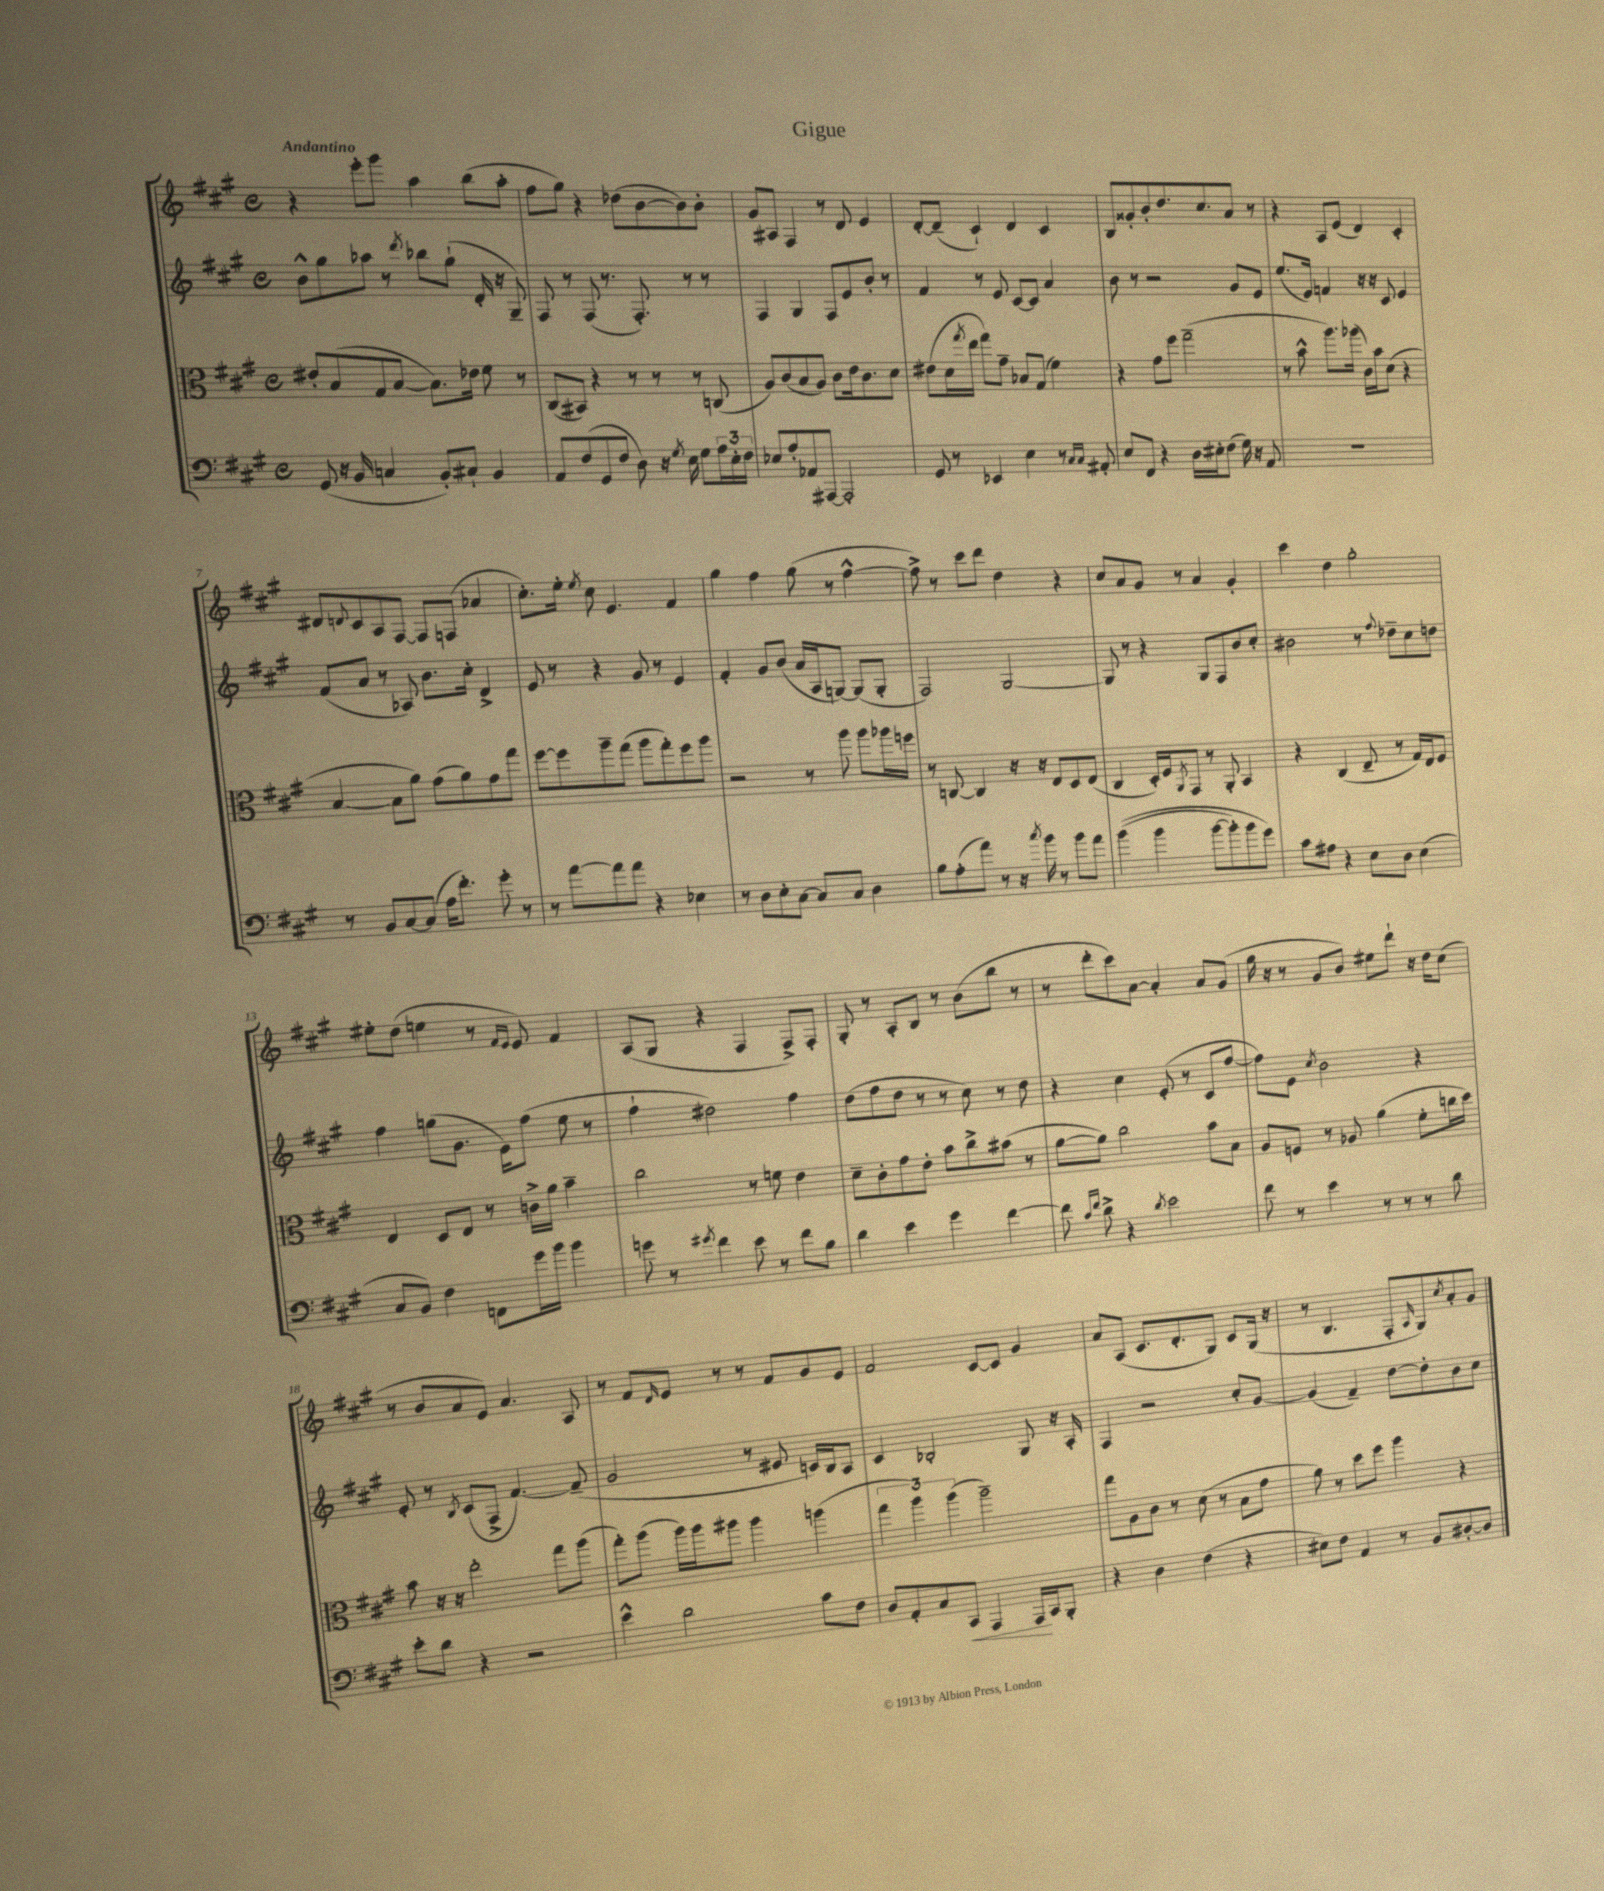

**kern	**dynam	**kern	**kern	**kern
*part4	*part4	*part3	*part2	*part1
*staff4	*staff4	*staff3	*staff2	*staff1
*clefF4	*	*clefC3	*clefG2	*clefG2
*k[f#c#g#]	*	*k[f#c#g#]	*k[f#c#g#]	*k[f#c#g#]
*M4/4	*	*M4/4	*M4/4	*M4/4
*met(c)	*	*met(c)	*met(c)	*met(c)
=1	=1	=1	=1	=1
!	!	!	!	!LO:TX:a:B:t=Andantino
(8GG#/	.	8e#X'/L	8b^^\L	4r
16r	.	(8B/	8gg#\	.
16BB/	.	.	.	.
4Cn/	.	8G#/	8aa-X\J	8eee'\L
.	.	[8B/J	8r	8ggg#\J
.	.	.	8qddd/	.
8BB'/L)	.	8.B\L])	8bb-X\L	4aa\
8C#X`/J	.	.	(8gg#`\J	.
.	.	16e-X\Jk	.	.
4BB/	.	8f#\	16d'/	(8bb\L
.	.	.	16r	.
.	.	8r	8G#~/)	8aa'\J
=2	=2	=2	=2	=2
8AA/L	.	(8C#/L	8F#/	8ff#\L
(8F#/	.	8BB#X/J)	8r	8gg#\J)
8GG#/	.	4r	(8F#/	4r
8F#/J	.	.	8.r	.
8D\)	.	8r	.	(8dd-X\L
.	.	.	8.F#'/)	.
16r	.	8r	.	[8b\
8qG#/	.	.	.	.
16E\	.	.	.	.
8G#\L	.	8r	8r	8b\])
24A\L	.	(8Cn/	8r	8b'\J
24E'\	.	.	.	.
24F#\JJ	.	.	.	.
=3	=3	=3	=3	=3
8E-X/L	.	8A/L)	4F#/	8g#/L
8A'/	.	(8c#/	.	8A#X/J
8AA-X/	.	8B/	4G#/	4F#/
[8AAA#X/J	.	8A/J)	.	.
2AAA#'/]	.	8c#\L	8F#/L	8r
.	.	16e\k	8e/	8d/
.	.	8.c#\	.	.
.	.	.	8b'/J	4e/
.	.	8d\J	8r	.
=4	=4	=4	=4	=4
8GG#/	.	(8e#X\L	4f#/	[8d'/L
8r	.	16d\L	.	(8d~/J]
.	.	8qgg#/	.	.
.	.	16ee\JJ	.	.
4EE-X/	.	8gg#\L)	8r	4c#`/)
.	.	8g#~\J	8e/	.
4E\	.	8B-X/L	[8c#/L	4d/
.	.	(8G#/J	8c#/J]	.
8r	.	4f#\)	4a/	4c#/
16qqC#/LL	.	.	.	.
16qqC#/JJ	.	.	.	.
8AA#X'/	.	.	.	.
=5	=5	=5	=5	=5
8E/L	.	4r	8b\	8B/L
8FF#/J	.	.	8r	8g##X'/
4r	.	8g#\L	2r	8b'/
.	.	8ff#\J	.	8.dd/
16D\LL	.	(2gg#~\	.	.
16E#X'\J	.	.	.	8.cc#/
(8F#\J	.	.	.	.
16G#\)	.	.	8g#/L	8a/J
16r	.	.	.	.
8AA/	.	.	8e/J	8r
=6	=6	=6	=6	=6
1r	.	8r	(8.ee/L	4r
.	.	8b^^\	.	.
.	.	.	16e/Jk)	.
.	.	8.aa\L)	4fn/	8A/L
.	.	.	.	(8e/J
.	.	(16aa-X\Jk	.	.
.	.	16c#\LL)	16r	4d/)
.	.	16b\J	16r	.
.	.	(8d\J	8c#/	.
.	.	4r	4e/	4c#'/
!!LO:LB:g=z
=7	=7	=7	=7	=7
8r	.	[4B/	(8f#/L	8d#X/L
.	.	.	.	8qqdn/
8BB/L	.	.	8a/J	8c#/
[8C#/	.	8B\L]	8r	8A/
(8C#/J]	.	8a\J)	8A-X/)	[8F#/J
16A\KL	.	(8g#\L	8.b\L	8F#/L]
8.f#'\J)	.	.	.	.
.	.	8a\)	.	(8Fn/J
.	.	.	16cc#'\Jk	.
8g#'\	.	8g#\	4d^/	4a-X/
8r	.	8gg#\J	.	.
=8	=8	=8	=8	=8
8r	.	[8ff#\L	8e/	8.cc#'\L)
[8a\L	.	8ff#\]	8r	.
.	.	.	.	16ee'\Jk
.	.	.	.	8qee/
8a\]	.	8aa~\	4r	8cc#\
8a\J	.	(8gg#\J	.	4.e/
4r	.	8aa\L	8g#/	.
.	.	8gg#'\)	8r	.
4E-X\	.	8ff#\	4e/	4f#/
.	.	8aa\J	.	.
=9	=9	=9	=9	=9
8r	.	2r	4f#'/	4gg#\
8D\L	.	.	.	.
8E'\	.	.	8g#/L	4ff#\
[8C#\J	.	.	(8b/J	.
8C#/L]	.	8r	16a/LL	(8gg#\
.	.	.	16A/J	.
8C#/J	.	8aa\	[8Gn/J)	8r
4D\	.	8aa\L	(8G/L]	[4ff#^^\
.	.	16aa-X\L	8G'/J	.
.	.	16ffn\JJ	.	.
=10	=10	=10	=10	=10
8B\L	.	8r	2F#/)	8ff#^\])
(8A'\	.	[8Cn/	.	8r
8a\J)	.	4C/]	.	8ccc#\L
8r	.	.	.	8ddd\J
16r	.	16r	[2G#/	4dd\
8qcc#/	.	.	.	.
16b\	.	16r	.	.
8r	.	8E/L	.	.
8b\L	.	8D/	.	4r
8a\J	.	(8E/J	.	.
=11	=11	=11	=11	=11
((4b\	.	4C#/	8G#/]	8cc#/L
.	.	.	8r	8a/
4b\	.	16D'/LL)	4r	8g#/J
.	.	16F#/J	.	.
.	.	8qAA/	.	.
.	.	8GG#/J	.	8r
[8b\L	.	8r	8G#/L	4a/
8b'\])	.	8AA'/	8F#/	.
8b\	.	4BB/	8b/	4g#'/
8g#\J)	.	.	8cc#'/J	.
=12	=12	=12	=12	=12
8c#\L	.	4r	2b#X\	4ccc#\
8A#X\J	.	.	.	.
4r	.	(4C#/	.	4dd\
8E\L	.	8E~/	8r	2gg#'\
.	.	.	8qqff#/	.
8D\J	.	8r	8dd-X~\L	.
(4E\	.	16G#/LL)	8cc#\	.
.	.	16E/J	.	.
.	.	8F#/J	8ddn\J	.
!!LO:LB:g=z
=13	=13	=13	=13	=13
8C#/L	.	4E/	4ff#\	8ee#X'\L
8BB/J)	.	.	.	(8dd\J
4F#\	.	8D/L	(8ggn\L	4een\
.	.	8E/J	8.g#\J	.
8FFn\L	.	8r	.	8r
.	.	.	16e\KL)	.
.	.	.	.	16qqf#/LL
.	.	.	.	16qqe/JJ
16g#\L	.	16cn^\LL	(8ff#\J	8e/)
16b\JJ	.	16a\JJ	.	.
4b\	.	4b~\	8ee\	4f#/
.	.	.	8r	.
=14	=14	=14	=14	=14
8gn\	.	2cc#\	4ff#`\	(8A/L
8r	.	.	.	8G#/J
8qg#X/	.	.	.	.
4f#\	.	.	2dd#X\)	4r
8e\	.	8r	.	4F#/
8r	.	8fn\	.	.
8f#\L	.	4e\	4ff#\	8F#^/L)
8B\J	.	.	.	8F#'/J
=15	=15	=15	=15	=15
4d\	.	8d~\L	(8dd\L	8G#'/
.	.	8c#'\	8ff#\	8r
4e\	.	8g#\	8dd\J	8A'/L
.	.	8e'\J	8r	8B/J
4g#\	.	8b\L	8r	8r
.	.	8cc#^\	8cc#\)	(8b\L
[4f#\	.	(8b#X\J	8r	8bb\J
.	.	8r	8dd\	8r
=16	=16	=16	=16	=16
8f#\]	.	[8a\L	4r	8r
16qqc#/LL	.	.	.	.
16qqf#/JJ	.	.	.	.
8d^\	.	8a\J])	.	8ddd'\L
4r	.	2cc#\	4cc#\	8ccc#\)
.	.	.	.	[8a\J
8qd/	.	.	.	.
2e\	.	.	(8e'/	4a'/]
.	.	.	8r	.
.	.	8b\L	8c#/L	8a/L
.	.	8B\J	[8ff#/J	(8g#/J
=17	=17	=17	=17	=17
8f#\	.	8A/L	8ff#\L])	16gg#\
.	.	.	.	16r
8r	.	8Fn/J	8e\J	8r
.	.	.	8qcc#/	.
4e\	.	8r	2b\	8g#/L
.	.	8A-X/	.	8b/J)
8r	.	(4a\	.	8ee#X\L
8r	.	.	.	8ddd`\J
8r	.	8f#'\L	4r	16r
.	.	.	.	16dd\KL
8d\	.	16ccn\L	.	(8cc#\J
.	.	16dd\JJ)	.	.
!!LO:LB:g=z
=18	=18	=18	=18	=18
8e'\L	.	8b\	8e'/	8r
8d\J	.	16r	8r	8b/L
.	.	16r	.	.
.	.	.	8qB/	.
4r	.	2ee'\	(8c#/L	8a/
.	.	.	8F#^/J	8e/J)
2r	.	.	[4.f#/)	4.a/
.	.	8gg#\L	.	.
.	.	(8aa\J	(8f#~/]	8A/
=19	=19	=19	=19	=19
4e^^\	.	8gg#'\L)	2g#/	8r
.	.	(8aa\J	.	8f#/L
.	.	.	.	16qqd/
2d\	.	16aa\LL)	.	8e/J
.	.	16aa\J	.	.
.	.	8aa#X\J	.	8r
.	.	4aa#\	8r	8r
.	.	.	8e#X/	8f#/L
8c#\L	.	(4aan\	16cn/LL)	8g#/
.	.	.	16B/J	.
8F#\J	.	.	8A/J	8e/J
=20	=20	=20	=20	=20
8D/L	.	6gg#\	4c#/	2f#/
8AA'/	.	.	.	.
.	.	6aa\)	.	.
8C#/	.	.	2B-X'/	.
.	.	(6aa\	.	.
!	!LO:HP:b	!	!	!
8CC#/J	<	.	.	.
4AAA/	.	2aa~\)	.	[8c#/L
.	.	.	.	8c#/J]
16AAA/LL	.	.	8G#/	4g#/
16CC#/J	[	.	.	.
8BBB'/J	.	.	16r	.
.	.	.	16A'/	.
=21	=21	=21	=21	=21
4r	.	8gg#\L	4F#/	8a/L
.	.	8A\	.	(8A/J
4D\	.	8c#\J	2r	8.c#/L
.	.	8r	.	.
.	.	.	.	8.d'/
(4F#\	.	(8d\	.	.
.	.	8r	.	8G#/J)
4r	.	8B\L	8cc#'/L	8c#/L
.	.	8g#\J	[8g#/J	(16G#/Jk
.	.	.	.	16r
=22	=22	=22	=22	=22
8E#X\L)	.	8a\)	(4g#/]	8r
8F#\J	.	8r	.	4.B/
4AA/	.	8dd\L	4f#~/)	.
.	.	8ff#\J	.	.
8r	.	4aa\	[8dd\L	8F#'/L
.	.	.	.	16qqA/
8BB/L	.	.	8dd'\]	8G#/)
.	.	.	.	8qcc#/
[8D#X'/	.	4r	8b\	8a'/
8D#/J]	.	.	8cc#\J	8g#/J
==	==	==	==	==
*-	*-	*-	*-	*-
